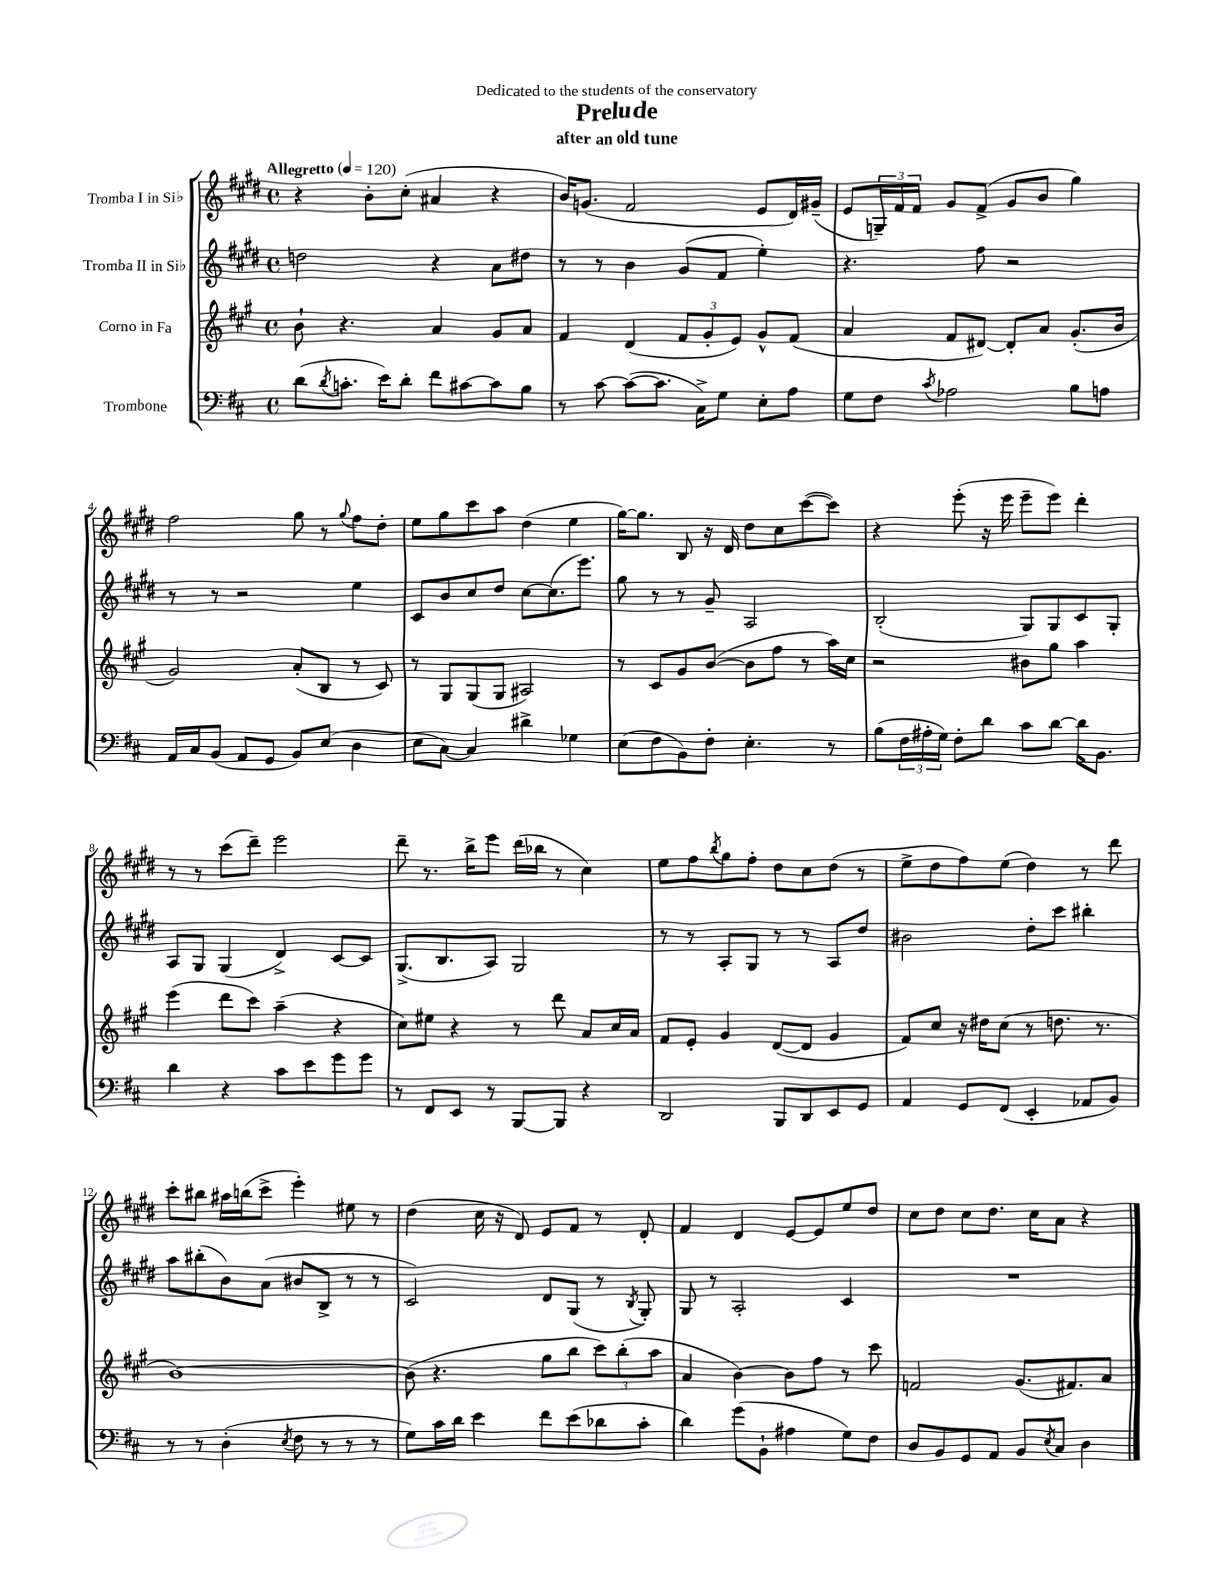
\header { title = "Prelude" subtitle = "after an old tune" dedication = "Dedicated to the students of the conservatory" }
<<
\new StaffGroup <<
\new Staff = "s0" \with { instrumentName = "Tromba I in Sib" } {
    \clef treble \key e \major \defaultTimeSignature \time 4/4 \tempo "Allegretto" 4 = 120
    r4 b'8-. cis''8-.( ais'4 r4 |
    b'16) g'8.( fis'2 e'8 dis'16) gis'16--( |
    e'8 \tuplet 3/2 { g16--) fis'16 fis'16 } gis'8 fis'8->( gis'8 b'8 gis''4) |
    fis''2 gis''8 r8 \appoggiatura { gis''8 } fis''8 dis''8-. |
    e''8 gis''8 cis'''8 a''8 dis''4( e''4 |
    gis''16~) gis''8. b8 r16 dis'16 dis''8 cis''8 cis'''8~( cis'''8) |
    r4 e'''8-.( r16 e'''16 e'''8-- e'''8) dis'''4-. |
    r8 r8 cis'''8( dis'''8--) e'''2 |
    dis'''8-- r8. b''16-> e'''8 dis'''16( bes''16 r8 cis''4) |
    e''8 fis''8 \acciaccatura { b''8 } gis''8 fis''8-. dis''8 cis''8 dis''8( r8 |
    e''8-> dis''8 fis''8) e''8( dis''4) r8 dis'''8 |
    cis'''8-. bis''8 ais''16 b''16( cis'''8-> e'''4-.) eis''8 r8 |
    dis''4( cis''16 r16 dis'8) e'8 fis'8 r8 dis'8-. |
    fis'4 dis'4 e'8~ e'8 e''8 dis''8 |
    cis''8 dis''8 cis''8 dis''8. cis''16 a'8 r4 \bar "|." |
}
\new Staff = "s1" \with { instrumentName = "Tromba II in Sib" } {
    \clef treble \key e \major \defaultTimeSignature \time 4/4
    d''2 r4 a'8 dis''8 |
    r8 r8 b'4 gis'8( fis'8 e''4-.) |
    r4. fis''8 r2 |
    r8 r8 r2 e''4 |
    cis'8 b'8 cis''8 dis''8 cis''8~ cis''8.( e'''8.) |
    gis''8 r8 r8 gis'8-- a2 |
    b2-.( gis8) gis8 cis'8 gis8-. |
    a8 gis8 gis4( dis'4->) cis'8~ cis'8 |
    gis8.->( b8. a8) gis2 |
    r8 r8 a8-. gis8 r8 r8 a8 dis''8 |
    bis'2 dis''8-. cis'''8 bis''4-. |
    a''8 bis''8-.( b'8) a'8( bis'8 b8-> r8 r8 |
    cis'2) dis'8 gis8( r8 \acciaccatura { b8 } gis8-.) |
    gis8 r8 a2-. cis'4 |
    R1 \bar "|." |
}
\new Staff = "s2" \with { instrumentName = "Corno in Fa" } {
    \clef treble \key a \major \defaultTimeSignature \time 4/4
    b'8-! r4. a'4 gis'8 a'8 |
    fis'4 d'4( \tuplet 3/2 { fis'8 gis'8-. e'8) } gis'8-^ fis'8( |
    a'4 fis'8 dis'8~) dis'8-. a'8 gis'8.-.( b'16 |
    gis'2) a'8-.( b8 r8 cis'8) |
    r8 gis8 gis8( gis8 ais2) |
    r8 cis'8 gis'8 b'8~( b'8 fis''8 r8 a''16) cis''16 |
    r2 bis'8 gis''8 a''4 |
    e'''4( d'''8 cis'''8) a''4--( r4 |
    cis''8) eis''8 r4 r8 d'''8 a'8 cis''16 a'16 |
    fis'8 e'8-. gis'4 d'8~( d'8 gis'4 |
    fis'8) cis''8 r16 dis''16 cis''8( r8 d''8. r8. |
    b'1~) |
    b'8( r4. gis''8 b''8 \tuplet 3/2 { cis'''8) b''8-.( a''8 } |
    a'4 b'4~) b'8 fis''8 r8 cis'''8 |
    f'2 gis'8.( fis'8.) a'8 \bar "|." |
}
\new Staff = "s3" \with { instrumentName = "Trombone" } {
    \clef bass \key d \major \defaultTimeSignature \time 4/4
    d'8( \acciaccatura { d'8 } c'8.-. e'16) d'8-. fis'8 cis'8~ cis'8 b8 |
    r8 cis'8~ cis'8~( cis'8. cis16->) g8 e8-. a8 |
    g8 fis8 \acciaccatura { cis'8 } aes2 b8 a8 |
    a,16 cis16 b,8( a,8 g,8 b,8) e8( d4 |
    e8 cis8~) cis4 dis'4-> ges4 |
    e8( fis8 b,8) fis8-. e4.-. r8 |
    b8( \tuplet 3/2 { fis16 ais16-. g16) } fis8-. d'8 cis'8 d'8~ d'16 b,8. |
    d'4 r4 cis'8 e'8 g'8 g'8 |
    r8 fis,8 e,8 r8 b,,8~ b,,8 r4 |
    d,2 b,,8 d,8 e,8 g,8 |
    a,4 g,8 fis,8( e,4-. aes,8 b,8) |
    r8 r8 d4-.( \acciaccatura { e8 } fis8 r8 r8 r8 |
    g8) cis'16 d'16 e'4 fis'8 e'8( des'8 cis'8-. |
    d'4) g'8( b,8-! ais4 g8) fis8 |
    d8 b,8 g,8 a,8 b,8 \acciaccatura { e8 } cis8 d4 \bar "|." |
}
>>
>>
